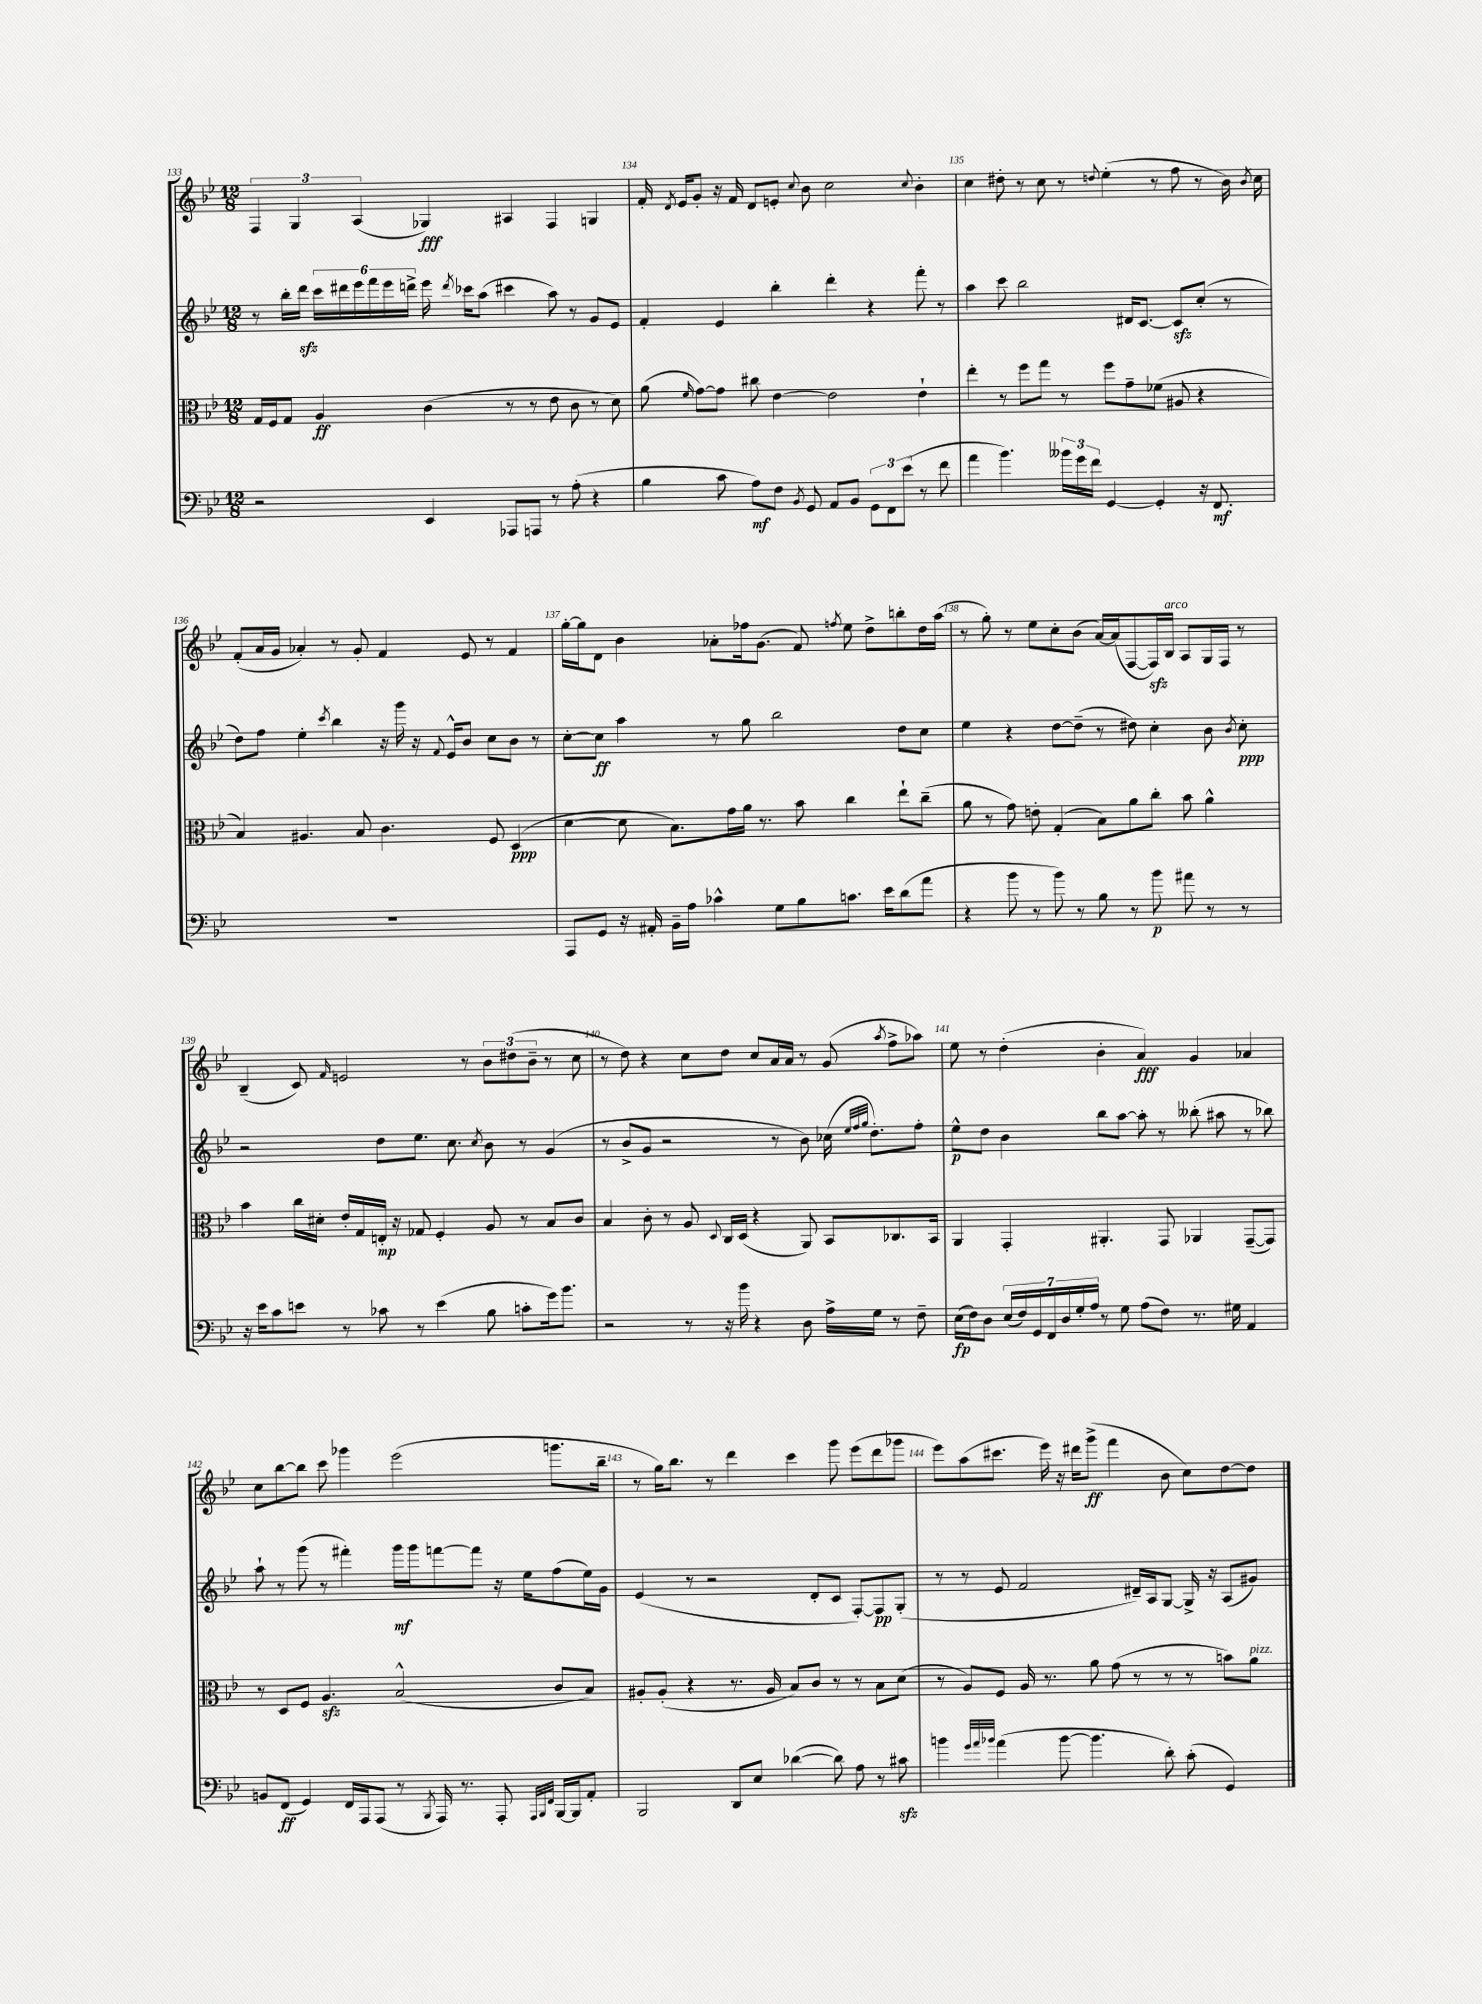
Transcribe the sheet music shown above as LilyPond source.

<<
\new StaffGroup <<
\new Staff = "s0" {
    \clef treble \key bes \major \numericTimeSignature \time 12/8
    \autoBeamOff \tuplet 3/2 { f4 g4 a4( } ges4\fff) ais4 f4 g4 |
    f'16-. \acciaccatura { d'8 } ees'16[ g'8]-. r16 f'16 d'8[ e'8]-. \appoggiatura { c''8 } bes'8 c''2 \appoggiatura { c''8 } bes'4-. |
    c''4 dis''8-. r8 c''8 r8 \appoggiatura { d''8 } ees''4-.( r8 f''8 r8 bes'16) \acciaccatura { bes'8 } c''16 |
    f'8[-.( a'16 g'16] aes'4-.) r8 g'8-. f'4 ees'8 r8 f'4 |
    g''16[~-. g''16 d'8] bes'4 aes'8[-. fes''16 g'8.]( f'8) \acciaccatura { f''8 } ees''8 d''8[-> b''8-. d''16 a''16]( |
    r8 g''8-.) r8 ees''8[ c''8-. bes'8]( a'16[~) a'16( f8~ f16\sfz) bes16]^\markup { \italic "arco" } a8[ g16 f16] r8 |
    bes4--( c'8) \grace { f'16 } e'2 r8 \tuplet 3/2 { bes'8[ dis''8( bes'8]-- } r8 c''8 |
    r8 d''8) r4 c''8[ d''8] c''8[ a'16 a'16] r8 g'8( \acciaccatura { a''8 } f''8[-> aes''8]) |
    ees''8 r8 d''4-.( bes'4-. a'4\fff) g'4 aes'4 |
    c''8[ bes''8~ bes''8] c'''8 ges'''4 ees'''2( g'''8.[ bes''16]-- |
    r8 g''16[) bes''8.] r8 d'''4 c'''4 g'''8 ees'''8[( d'''8 ges'''8] |
    ees'''8[) a''8( cis'''8.] ees'''16) r16 dis'''16[ g'''8]->\ff( f'''4 bes'8 c''8[) d''8~ d''8] \bar "|." |
}
\new Staff = "s1" {
    \clef treble \key bes \major \numericTimeSignature \time 12/8
    \autoBeamOff r8 bes''16[-. d'''16]\sfz \tuplet 6/4 { c'''16[ dis'''16 ees'''16 f'''16 ees'''16 d'''16]-> } ees'''16 \acciaccatura { d'''8 } ces'''16[ a''8]( cis'''4 a''8) r8 g'8[ ees'8] |
    f'4-. ees'4 bes''4-. d'''4-. r4 f'''8-. r8 |
    a''4 c'''8 bes''2 dis'16[ c'8.]~ c'8[\sfz c''8]-.( r8 |
    d''8[) f''8] ees''4-. \acciaccatura { c'''8 } bes''4 r16 g'''16 r16 \appoggiatura { f'8 } ees'16[-^ bes'8] c''8[ bes'8] r8 |
    c''8[~-. c''8]\ff a''4 r8 g''8 bes''2 d''8[ c''8] |
    ees''4 r4 d''8[~ d''8]--( r8 dis''8) c''4-. bes'8 \acciaccatura { bes'8 } c''8-.\ppp |
    r2 d''8[ ees''8.] c''8. \acciaccatura { c''8 } bes'8 r8 g'4( |
    r8 bes'8[-> g'8] r2 r8 bes'8) ces''16( \grace { ees''32[ f''32 g''32] } d''8.[-.) f''8]-. |
    ees''8[-^\p d''8] bes'4 bes''8[ a''8]~ a''8-. r8 beses''8-.( ais''8 r8 bes''8) |
    a''8-! r8 g'''8( r8 fis'''4-.) g'''16[\mf g'''16 f'''8~ f'''8] r16 ees''16[ f''8( ees''16) g'16] |
    ees'4( r8 r2 d'8[-. c'8] f8[~-.) f8\pp g8]-.( |
    r8 r8 ees'8 f'2 dis'16[--) a16 g8]~ g16-> r16 a8[( gis'8]) \bar "|." |
}
\new Staff = "s2" {
    \clef alto \key bes \major \numericTimeSignature \time 12/8
    \autoBeamOff g16[ f16 g8] a4\ff c'4( r8 r8 ees'8 c'8 r8 d'8) |
    a'8( \grace { f'16 } g'8[~) g'8] cis''8 ees'4~ ees'2 ees'4-! |
    ees''4-. r8 f''8[ g''8] r8 f''8[ g'8-- fes'8]( ais8 r4 |
    bes4) ais4. bes8 c'4. f8 d4\ppp( |
    d'4~ d'8 bes8.[) g'16 a'16] r8. bes'8 c''4 ees''8[-! c''8]--( |
    a'8 r8 g'8) e'8-. g4-.( bes8[) a'8 c''8]-. bes'8 a'4-^ |
    bes'4 c''16[ dis'16]-. ees'16[-. g16 e16]-.\mp r16 ges8 f4-. a8 r8 bes8[ c'8] |
    bes4 c'8-. r8 a8 \appoggiatura { d8 } c16[ d16]( r4 a,8) bes,8[ ces8. bes,16] |
    a,4 g,4-. ais,4.-. g,8 aes,4 g,8[~--( g,8]) |
    r8 d8[ f8] a4.\sfz bes2-^( c'8[ bes8]) |
    ais8[-. ais8]-.( r4 r8. ais16 bes8[) c'8] r8 r8 bes8[ d'8]( |
    r8 a8[) f8] a16 r8. a'8 g'8( r8 r8 r8 b'8[) a'8]^\markup { \italic "pizz." } \bar "|." |
}
\new Staff = "s3" {
    \clef bass \key bes \major \numericTimeSignature \time 12/8
    \autoBeamOff r2 ees,4 aes,,8[ a,,8] r8 a8-.( r4 |
    bes4 c'8 a8[\mf) f8] \acciaccatura { bes,8 } g,8 a,8[ bes,8] \tuplet 3/2 { g,8[ f,8 ees'8]( } r8 f'8 |
    a'4 bes'4.) \tuplet 3/2 { beses'16[ g'16 f'16] } g,4~ g,4-. r16 f,8.\mf |
    R1. |
    a,,8[ g,8] r16 ais,16-. bes,16[-- a16] ces'4-^ g8[ bes8 c'8.] ees'16[ d'8( a'8] |
    r4 bes'8 r8 bes'8) r8 bes8 r8 bes'8\p ais'8 r8 r8 |
    r16 ees'16[ c'8 e'8] r8 ces'8 r8 e'4( bes8 c'8[-. g'16) bes'8.] |
    r2 r8 r16 bes'16 r4 d8 a16[-> g16] r8 f8-- |
    ees16[\fp( f16) d8] \tuplet 7/4 { ees16[( f16) g,16 f,16 d16 g16-. a16] } r8 g8 a8[( f8]) r8. gis16 a,4 |
    b,8[ f,8]\ff( g,4) f,16[ a,,16 a,,8]( r8 \acciaccatura { bes,,8 } a,,16) r8. a,,8-. \grace { a,,32[ bes,,32 f,32] } bes,,16[~ bes,,16 a,8]-. |
    bes,,2 d,8[ ees8] des'4~( des'8) a8 r8 cis'8\sfz |
    b'4 \grace { g'32[ a'32 bes'32] } a'4( bes'8~ bes'4. d'8-.) c'8-.( g,4) \bar "|." |
}
>>
>>
\layout { \context { \Score currentBarNumber = #133 \override BarNumber.break-visibility = ##(#f #t #t) barNumberVisibility = #all-bar-numbers-visible } }
